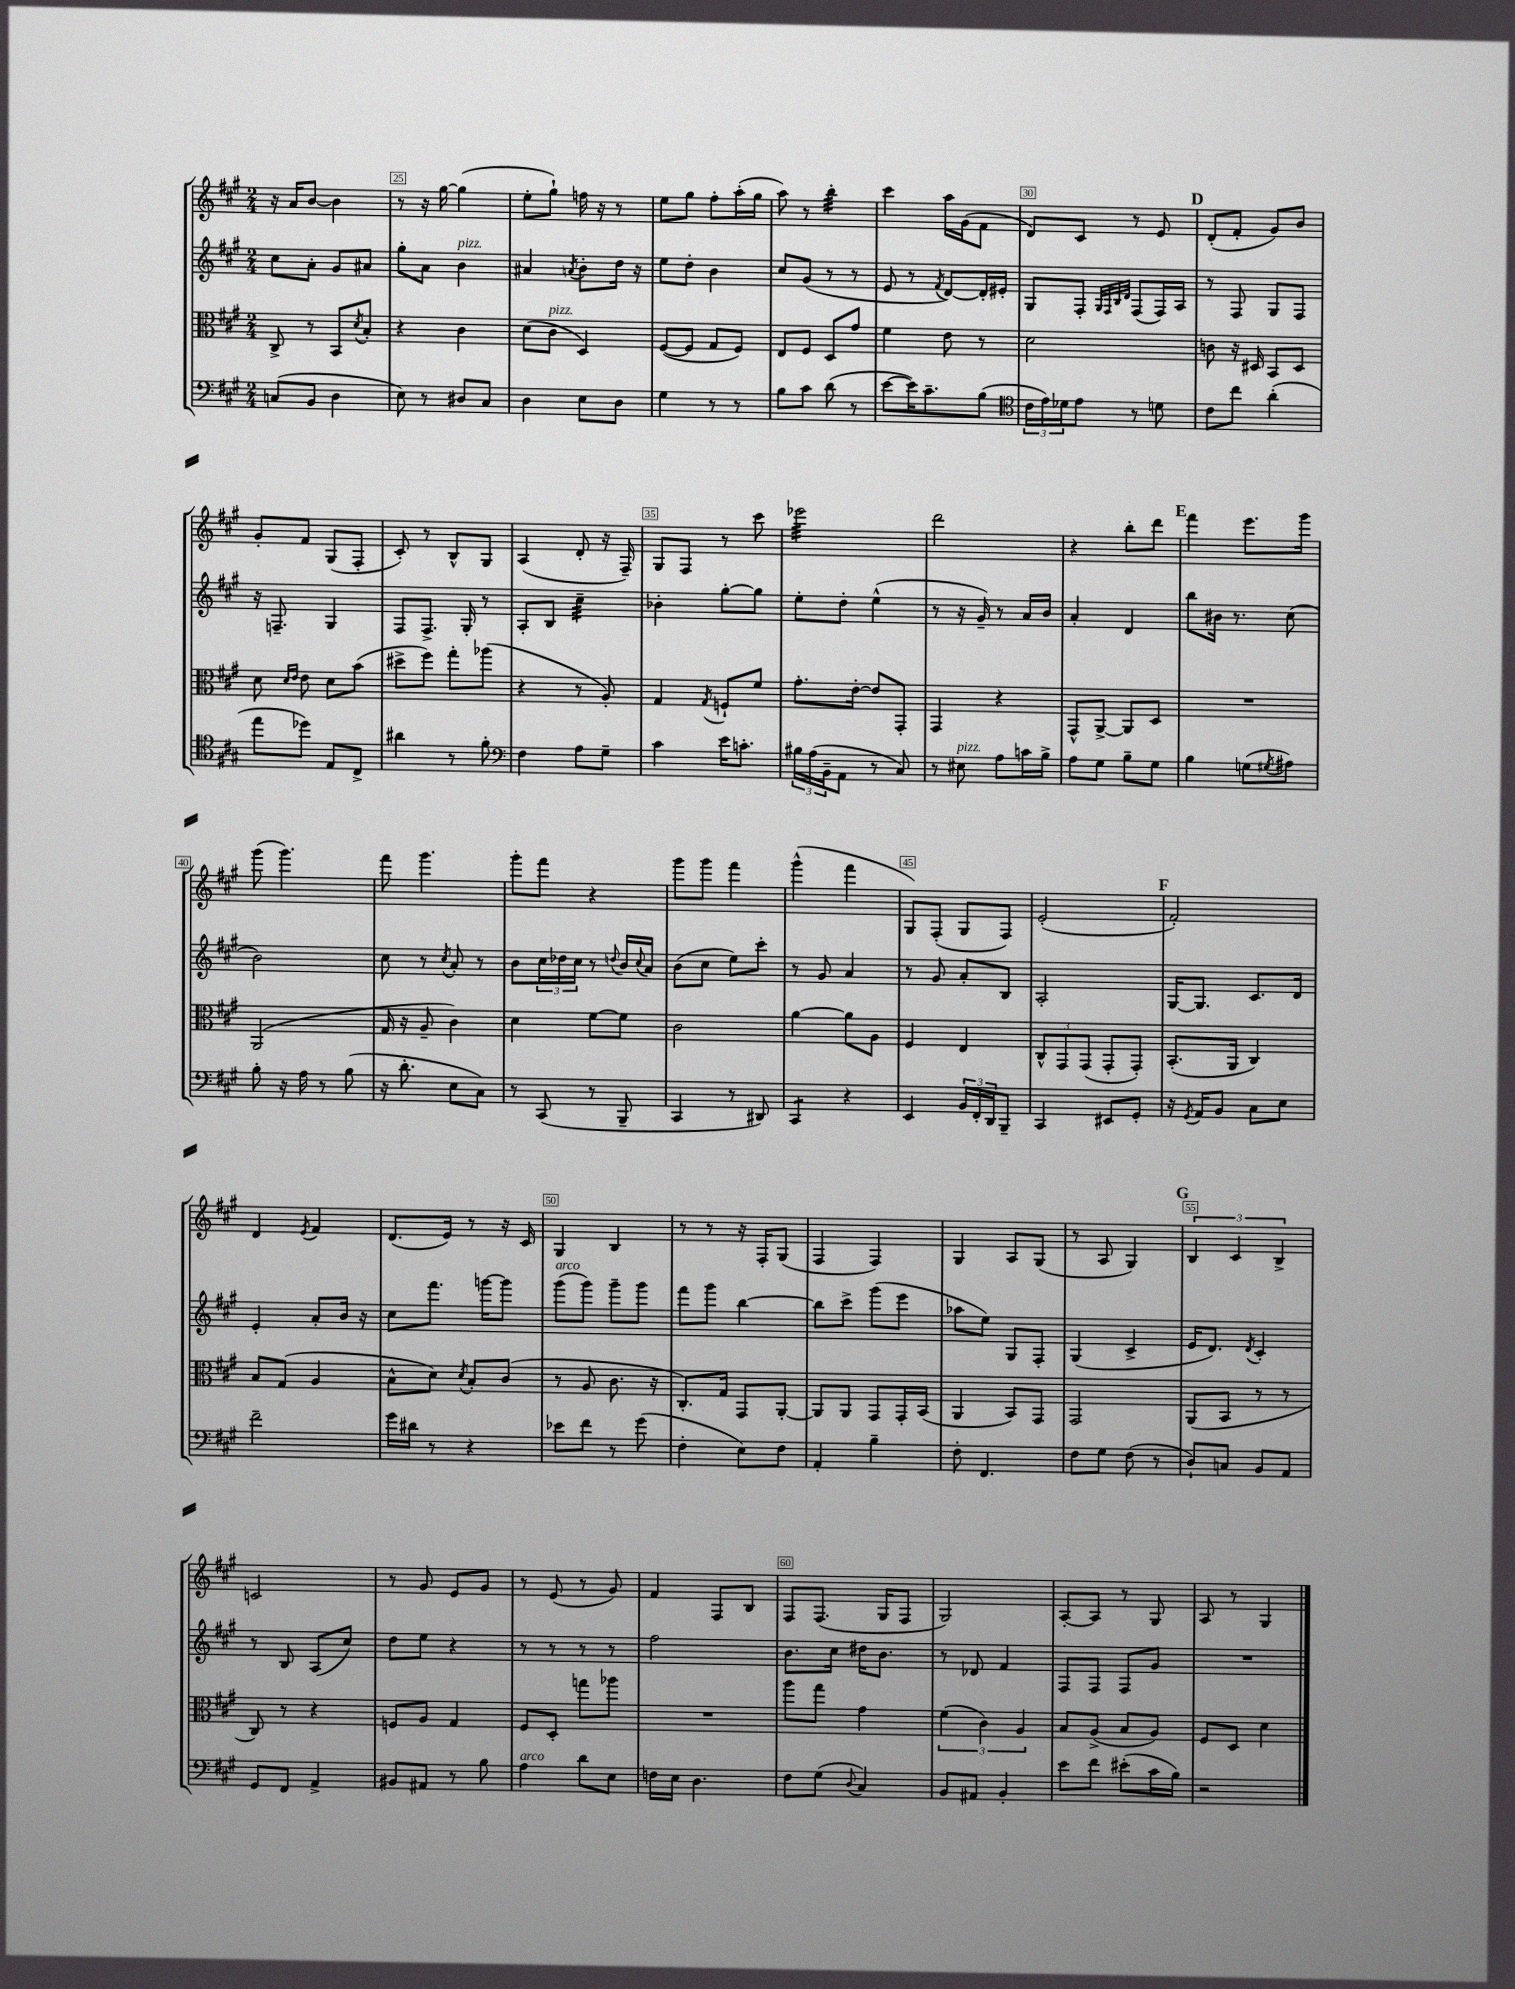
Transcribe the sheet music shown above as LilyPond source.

<<
\new StaffGroup <<
\new Staff = "s0" {
    \clef treble \key a \major \numericTimeSignature \time 2/4
    r16 a'16 b'8~ b'4 |
    r8 r16 gis''16~ gis''4( |
    e''8-. gis''8-!) f''16 r16 r8 |
    e''8 gis''8 fis''8-. a''16-.( gis''16 |
    a''8) r8 b''4:32-. |
    cis'''4 a''16 gis'16( fis'8 |
    d'8) cis'8 r8 e'8 |
    \mark \markup { \bold "D" } d'8-.( fis'8-. gis'8) b'8 |
    gis'8-. fis'8 gis8( fis8-. |
    cis'8-.) r8 b8-^ gis8 |
    a4( d'8-. r16 fis16--) |
    gis8 fis8 r8 cis'''8 |
    ees'''2:32 |
    d'''2 |
    r4 b''8-. d'''8 |
    \mark \markup { \bold "E" } fis'''4 e'''8. gis'''16 |
    gis'''8( gis'''4.) |
    fis'''8 gis'''4. |
    gis'''8-. fis'''8 r4 |
    gis'''8 gis'''8 fis'''4 |
    gis'''4-^( fis'''4 |
    gis8) fis8-.( gis8 fis8) |
    e'2-.( |
    \mark \markup { \bold "F" } fis'2-.) |
    d'4 \acciaccatura { e'8 } fis'4 |
    d'8.( e'16) r8 r16 cis'16 |
    gis4 b4 |
    r8 r8 r16 fis16-. gis8( |
    fis4 fis4) |
    gis4 a8 gis8( |
    r8 a8 gis4) |
    \mark \markup { \bold "G" } \tuplet 3/2 { b4 cis'4 b4-> } |
    c'2 |
    r8 gis'8 e'8 gis'8 |
    r8 e'8( r8 gis'8) |
    fis'4 fis8 b8 |
    fis8 fis8.( gis16 fis8 |
    gis2) |
    a8~-. a8 r8 gis8 |
    a8 r8 gis4 \bar "|." |
}
\new Staff = "s1" {
    \clef treble \key a \major \numericTimeSignature \time 2/4
    cis''8 a'8-. gis'8 ais'8 |
    gis''8-. a'8 b'4^\markup { \italic "pizz." } |
    ais'4 \acciaccatura { a'8 } b'8-. d''16 r16 |
    e''8 d''8-. b'4 |
    cis''8 gis'8( r8 r8 |
    e'8 r8 \acciaccatura { fis'8 } d'8~) d'16-. eis'16-. |
    gis8 fis8-. \grace { gis32 fis32 b32 d'32 } fis8( fis16) a16 |
    \mark \markup { \bold "D" } r8 fis8 gis8 fis8 |
    r16 f8.-- gis4 |
    fis8 fis8.-> gis16-. r8 |
    a8-. b8 cis''4:32-- |
    bes'4-. gis''8~-. gis''8 |
    e''8-. d''8-. e''4-^( |
    r8 r16 gis'16--) r8 a'16 b'16 |
    a'4-. d'4 |
    \mark \markup { \bold "E" } b''8 bis'16 r8. cis''8( |
    b'2) |
    cis''8 r8 \acciaccatura { cis''8 } a'8-. r8 |
    b'8 \tuplet 3/2 { cis''16 des''16 cis''16 } r8 \appoggiatura { d''8 } b'16 \appoggiatura { cis''8 } a'16 |
    b'8( cis''8 e''8) cis'''8-. |
    r8 gis'8 a'4 |
    r8 gis'8 a'8-. b8 |
    a2-. |
    \mark \markup { \bold "F" } gis16~ gis8. cis'8. d'16 |
    e'4-. a'8-. b'16 r16 |
    cis''8 fis'''8. g'''16~ g'''8 |
    gis'''8^\markup { \italic "arco" }( gis'''8) gis'''8-- gis'''8 |
    fis'''8 gis'''8 b''4~ |
    b''8 cis'''8-> gis'''8( e'''8 |
    aes''8 e''8) gis8 fis8-. |
    gis4( cis'4-> |
    \mark \markup { \bold "G" } e'16 d'8.) \acciaccatura { d'8 } cis'4-. |
    r8 b8 a8( cis''8) |
    d''8 e''8 r4 |
    r8 r8 r8 r8 |
    fis''2 |
    b'8. cis''16 dis''16 b'8. |
    r8 des'8 fis'4 |
    fis8 fis8 fis8 gis'8 |
    R2 \bar "|." |
}
\new Staff = "s2" {
    \clef alto \key a \major \numericTimeSignature \time 2/4
    cis8-> r8 b,8 \acciaccatura { d'8 } b8-. |
    r4 cis'4 |
    d'8( cis'8^\markup { \italic "pizz." } d4) |
    fis8~( fis8 gis8 fis8) |
    e8 fis8 d8 gis'8 |
    fis'4 e'8 r8 |
    d'2 |
    \mark \markup { \bold "D" } c'8 r16 dis16 b,8 dis8 |
    d'8 \grace { d'16 e'16 } e'8 d'8 b'8( |
    dis''8-> fis''8) gis''8-. aes''8( |
    r4 r8 a8-.) |
    gis4 \acciaccatura { gis8 } f8-! fis'8 |
    gis'8.-. e'16~-. e'8 gis,8-. |
    gis,4 r4 |
    gis,8-^ a,8~-> a,8 d8 |
    \mark \markup { \bold "E" } R2 |
    a,2( |
    gis16 r16 a8-- cis'4) |
    d'4 fis'8~ fis'8 |
    cis'2 |
    a'4~ a'8 a8 |
    fis4 e4 |
    \tuplet 3/2 { cis8-^ gis,8 gis,8( } gis,8-. gis,8-.) |
    \mark \markup { \bold "F" } b,8.-.( a,16 cis4) |
    b8 gis8( a4 |
    b8-^ d'8) \acciaccatura { d'8 } b8-. cis'8( |
    r8 a8 cis'8. r16 |
    cis8.-.) gis16 gis,8 a,8~-. |
    a,8 a,8 gis,8 gis,16-. b,16( |
    a,4 b,8) gis,8 |
    gis,2 |
    \mark \markup { \bold "G" } a,8( b,8 r8 r8 |
    cis8) r8 r4 |
    f8 a8 gis4 |
    fis8 d8-. g''8 aes''8 |
    R2 |
    a''8 gis''8 gis'4 |
    \tuplet 3/2 { fis'4( cis'4) a4 } |
    b8 a8->( b8 a8) |
    fis8 d8 d'4 \bar "|." |
}
\new Staff = "s3" {
    \clef bass \key a \major \numericTimeSignature \time 2/4
    c8( b,8 d4 |
    e8) r8 dis8 cis8 |
    d4 e8 d8 |
    gis4 r8 r8 |
    b8 cis'8 d'8( r8 |
    e'8~ e'16) cis'8.-- b8( |
    \clef tenor \tuplet 3/2 { cis'16 e'16) des'16 } e'8 r8 d'8 |
    \mark \markup { \bold "D" } cis'8 cis''8 a'4-.( |
    e''8 des''8) e8 cis8-> |
    ais'4 r8 fis'8-. |
    \clef bass fis4 a8 gis8-- |
    cis'4 e'16 c'8.-. |
    \tuplet 3/2 { bis16 a16( b,16-- } a,8 r8 cis8) |
    r8 eis8^\markup { \italic "pizz." } a8 c'16 b16-> |
    a8 gis8 b8-- gis8 |
    \mark \markup { \bold "E" } b4 g8( \acciaccatura { gis8 } ais8) |
    b8-. r16 a16 r8 b8( |
    r16 d'8.-. e8 cis8) |
    r8 cis,8( r8 b,,8-- |
    cis,4 r8 dis,8) |
    cis,4:8 r4 |
    e,4 \tuplet 3/2 { b,16 fis,16-. d,16 } b,,8-- |
    cis,4 eis,8 gis,8-. |
    \mark \markup { \bold "F" } r16 \acciaccatura { gis,8 } a,16 b,8 cis8 e8 |
    fis'2-- |
    gis'16 dis'16 r8 r4 |
    ees'8 fis'8 r8 gis'8( |
    fis4-. e8) fis8 |
    a,4-. b4-- |
    fis8-. fis,4. |
    fis8 gis8 fis8( r8 |
    \mark \markup { \bold "G" } d8-!) c8 b,8 a,8 |
    gis,8 fis,8 a,4-> |
    bis,8 ais,8 r8 b8 |
    a4^\markup { \italic "arco" } d'8 e8 |
    f16 e16 d4. |
    fis8 gis8( \appoggiatura { d8 } cis4) |
    b,8 ais,8 b,4-. |
    e'8 fis'8 eis'8-.( cis'16 b16) |
    r2 \bar "|." |
}
>>
>>
\layout { \context { \Score currentBarNumber = #24 \override BarNumber.break-visibility = ##(#f #t #t) barNumberVisibility = #(every-nth-bar-number-visible 5) \override BarNumber.stencil = #(make-stencil-boxer 0.1 0.3 ly:text-interface::print) } }
